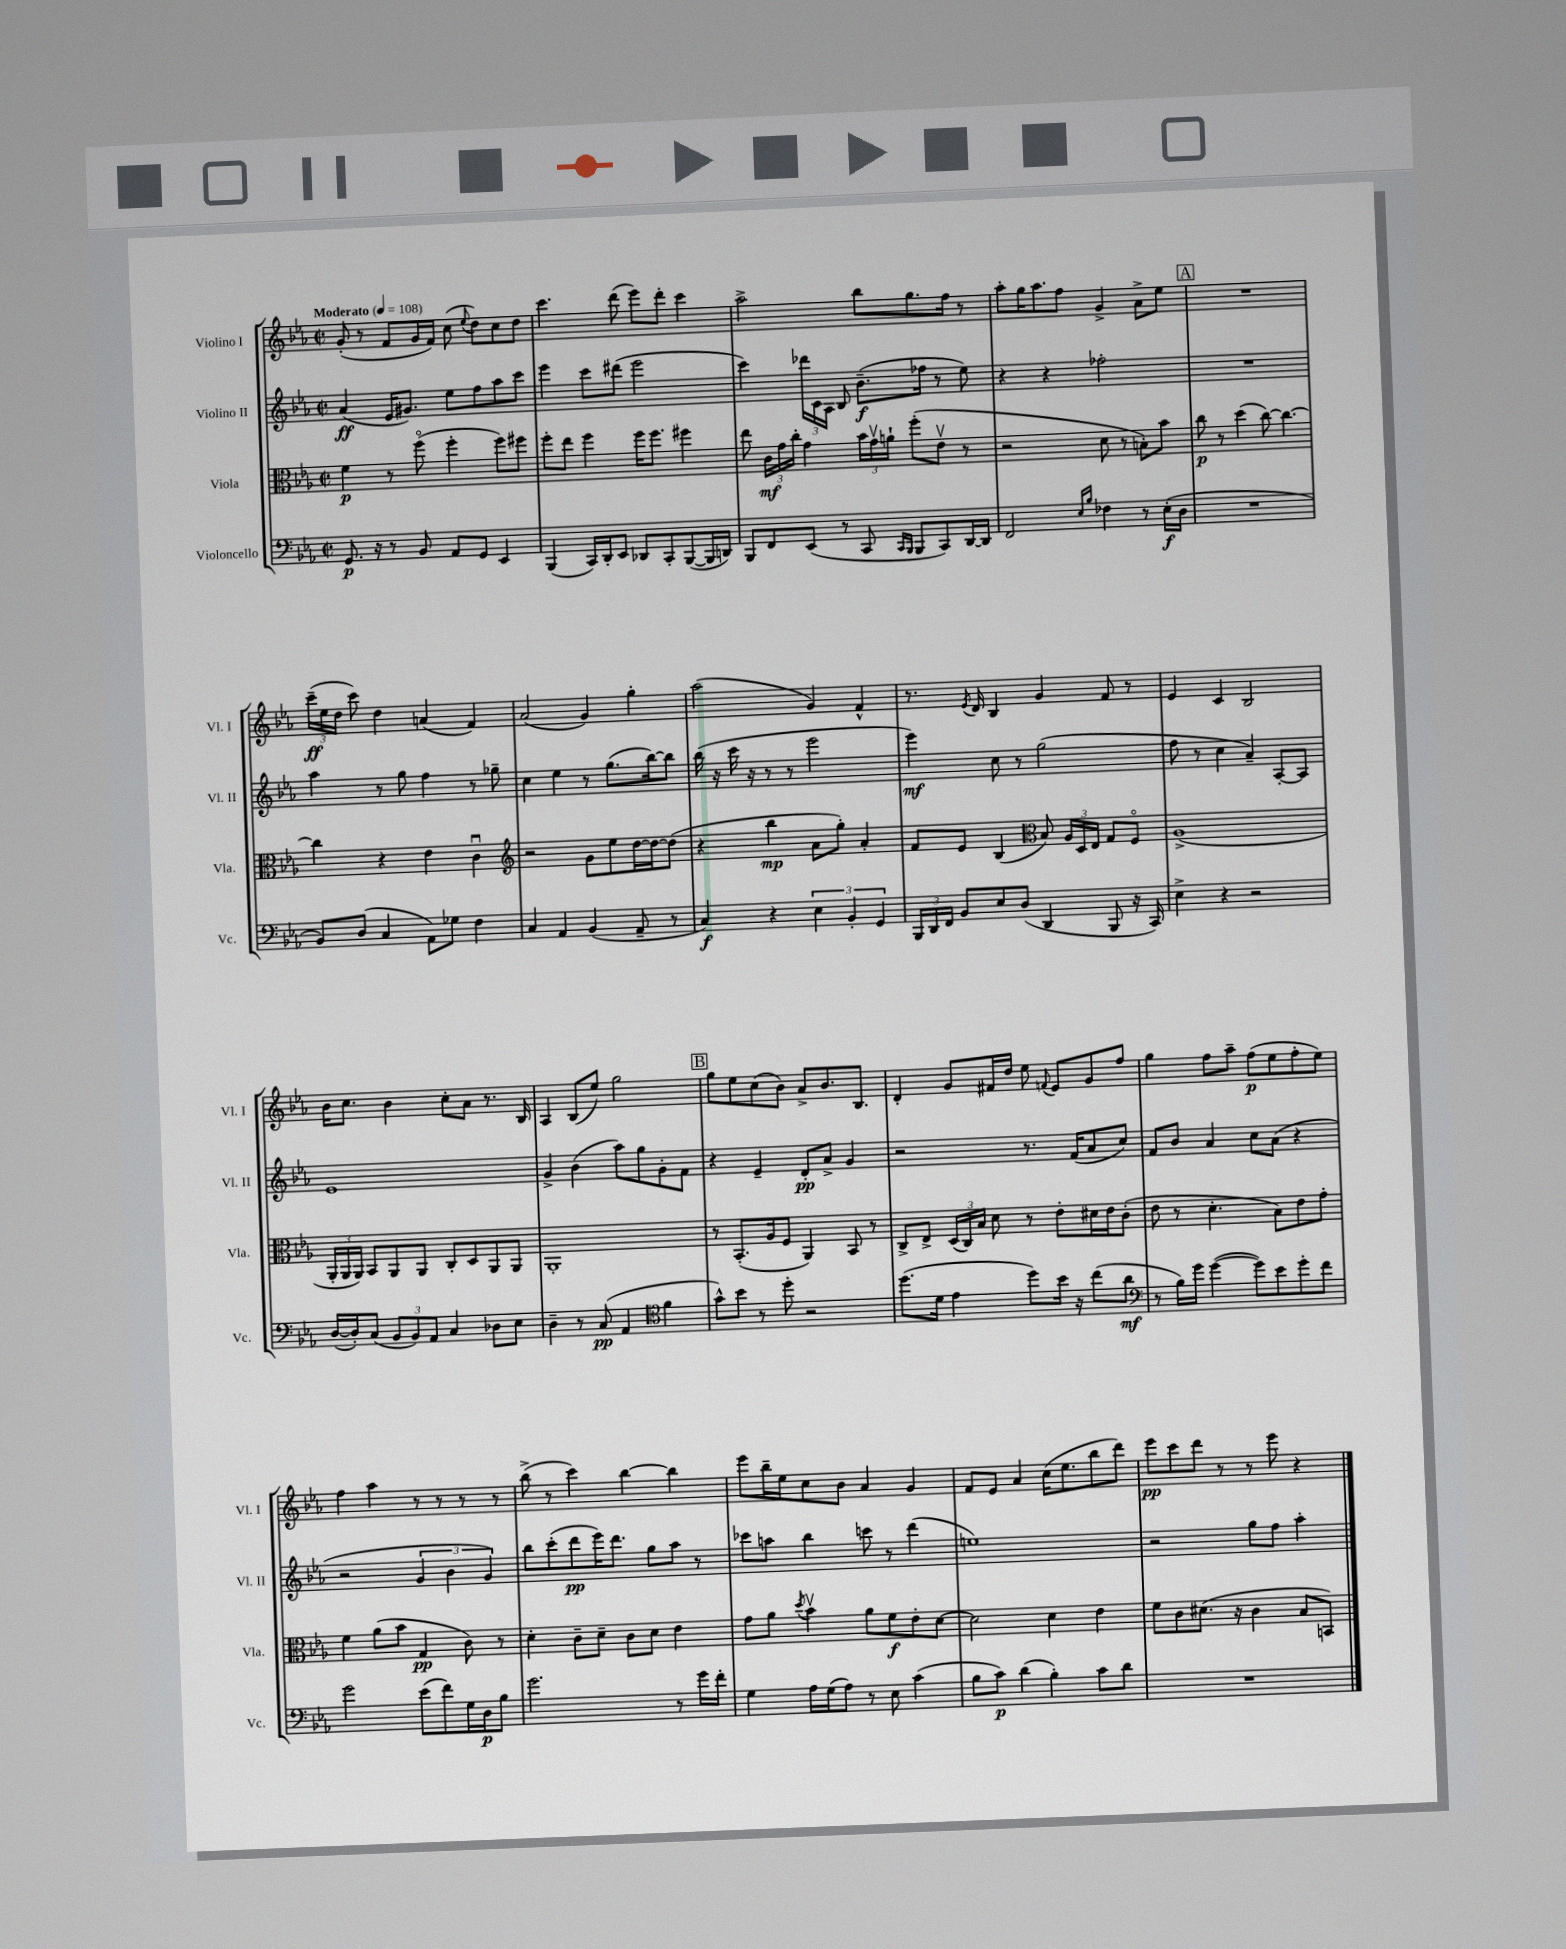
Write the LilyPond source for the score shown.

<<
\new StaffGroup <<
\new Staff = "s0" \with { instrumentName = "Violino I" shortInstrumentName = "Vl. I" } {
    \clef treble \key ees \major \defaultTimeSignature \time 2/2 \tempo "Moderato" 4 = 108
    \autoBeamOff g'8-.( r8 f'8[ g'16 f'16]) c''8( \appoggiatura { ees''8 } d''8[) c''8 d''8] |
    c'''4. d'''8( ees'''8[) d'''8]-. c'''4 |
    aes''2-> bes''8[ g''8. f''16] r8 |
    aes''8[-. g''16 aes''8. f''8] g'4-> aes'8[-> ees''8] |
    \mark \markup { \box "A" } R1 |
    \tuplet 3/2 { c'''16[--\ff( ees''16 d''16] } c'''8) d''4 a'4( f'4) |
    aes'2( g'4) g''4-. |
    aes''2( g'4) f'4-^ |
    r8. \acciaccatura { ees'8 } d'16 bes4 g'4 f'8 r8 |
    ees'4 c'4 bes2 |
    bes'16[ c''8.] bes'4 c''8[-. aes'8] r8. bes16 |
    aes4 bes8[( ees''8]) g''2 |
    \mark \markup { \box "B" } g''8[ ees''8 c''8( bes'8]) aes'8[-> bes'8. bes8.] |
    d'4-. g'8[ fis'16 d''16] ees''8 \appoggiatura { f'8 } ees'8[ g'8 f''8] |
    g''4 f''8[ aes''8]-- f''8[\p( ees''8 f''8-. ees''8]) |
    f''4 aes''4 r8 r8 r8 r8 |
    bes''8->( r8 c'''4) bes''4~ bes''4 |
    ees'''8[ bes''16-- ees''16 c''8 bes'8] aes'4 g'4 |
    f'8[ ees'8] aes'4 c''16[( ees''8. bes''8 d'''8]) |
    ees'''8[\pp c'''8 d'''8] r8 r8 ees'''8 r4 \bar "|." |
}
\new Staff = "s1" \with { instrumentName = "Violino II" shortInstrumentName = "Vl. II" } {
    \clef treble \key ees \major \defaultTimeSignature \time 2/2
    \autoBeamOff aes'4\ff( ees'16[ gis'8.]) ees''8[ f''8 aes''8 c'''8] |
    ees'''4 c'''8[ dis'''8]( ees'''2 |
    c'''4) \tuplet 3/2 { des'''16[ c'16 aes16] } bes8 bes'8.[--\f( fes''16] r8 ees''8) |
    r4 r4 fes''2-. |
    \mark \markup { \box "A" } R1 |
    aes''4 r8 g''8 f''4 r8 ges''8-- |
    c''4 ees''4 r8 g''8.[( bes''16~) bes''8] |
    bes''16( r16 c'''16 r16 r8 r8 ees'''2 |
    ees'''4\mf) c''8 r8 g''2( |
    f''8 r8 c''4 aes'4--) aes8[~-. aes8] |
    ees'1 |
    g'4-> bes'4( aes''8[) g''8 g'8-. f'8] |
    \mark \markup { \box "B" } r4 ees'4-- d'8[-.\pp aes'8]-> g'4 |
    r2 r8. f'16[( aes'8 c''8]) |
    f'8[ bes'8] aes'4 c''8[ aes'8]( r4 |
    r2 \tuplet 3/2 { g'4 bes'4 g'4) } |
    bes''8[ c'''8-.( d'''8\pp ees'''16) d'''8.] g''8[ aes''8] r8 |
    ces'''8[ a''8] bes''4 c'''8 r8 d'''4( |
    e''1) |
    r2 g''8[ f''8] aes''4-. \bar "|." |
}
\new Staff = "s2" \with { instrumentName = "Viola" shortInstrumentName = "Vla." } {
    \clef alto \key ees \major \defaultTimeSignature \time 2/2
    \autoBeamOff f'4\p r8 f''8\flageolet( f''4-. f''8[) fis''8] |
    f''8[-. ees''8] f''4 f''16[ f''8.] fis''4 |
    ees''8 \tuplet 3/2 { c'16[\mf g'16 c''16]-. } g'4 \tuplet 3/2 { bes'16[ g'16\upbow a'16]-! } f''8[-.( ees'8]\upbow r8 |
    r2 d'8 r8 b8[-.) bes'8] |
    \mark \markup { \box "A" } c''8\p r8 d''4( c''8~) c''4.~ |
    c''4 r4 ees'4 c'4\downbow |
    \clef treble r2 g'8[ ees''8 d''16~ d''16~ d''8]( |
    r4 bes''4\mp aes'8[ g''8]-.) aes'4-. |
    f'8[ ees'8] bes4( \clef alto bes8) \tuplet 3/2 { aes16[ d16 ees16] } g8[ f8]\flageolet |
    aes1->( |
    \tuplet 3/2 { aes,16[-. aes,16 aes,16]) } bes,8[ aes,8 aes,8] c8[-. d8 aes,8 aes,8] |
    aes,1-. |
    \mark \markup { \box "B" } r8 bes,8.[-.( aes16 f8] aes,4) bes,8 r8 |
    c8[-> ees8]-> \tuplet 3/2 { d16[( c16) bes16] } d'8 r8 ees'8[-. dis'16 ees'16 c'8]-.( |
    ees'8 r8 d'4.-. bes8[) ees'8 g'8]-. |
    f'4 aes'8[( bes'8] g4\pp c'8) r8 |
    d'4-. c'8[-- d'8]-- c'8[ d'8] ees'4 |
    g'8[ aes'8] \acciaccatura { d''8 } bes'4\upbow aes'8[ f'8\f ees'8-. d'8]~ |
    d'2 d'4 ees'4 |
    f'8[ c'8 dis'8.]( r16 c'4 bes8[ b,8]) \bar "|." |
}
\new Staff = "s3" \with { instrumentName = "Violoncello" shortInstrumentName = "Vc." } {
    \clef bass \key ees \major \defaultTimeSignature \time 2/2
    \autoBeamOff g,8.\p r16 r8 bes,8 aes,8[ g,8] ees,4 |
    bes,,4( c,16[) d,16-. ees,8] des,8[ c,8-. bes,,8~( bes,,16 d,16]) |
    bes,,8[ f,8 ees,8]( r8 c,8 \grace { c,16[ bes,,16] } bes,,8[ c,8) d,16~ d,16] |
    f,2 \grace { ees16[ bes16] } fes4 r8 ees16[-.\f( d16] |
    \mark \markup { \box "A" } R1 |
    bes,8[) d8]( c4 aes,8[) ges8] f4 |
    c4 aes,4 bes,4( aes,8-- r8 |
    c4\f) r4 \tuplet 3/2 { ees4 bes,4-. g,4 } |
    \tuplet 3/2 { bes,,16[ d,16 f,16] } bes,8[ ees8 d8]( d,4 bes,,8 r16 c,16) |
    ees4-> r4 r2 |
    d16[~( d16-.) c8]( \tuplet 3/2 { bes,8[ bes,8) aes,8] } c4 des8[ ees8] |
    d4-- r8 c8\pp( aes,4 \clef tenor f'4 |
    \mark \markup { \box "B" } g'8[-^) bes'8] r8 d''8-. r2 |
    d''8.[( d'16] ees'4 d''8[) bes'16] r16 c''8[( aes'8]\mf |
    \clef bass r8 bes16[) g'16] g'4~( g'8[) ees'8 g'8-. f'8] |
    g'2 ees'8[( f'8) g16 d16\p bes8] |
    g'2. r8 g'16[ f'16]-. |
    g4 aes16[ g16( aes8]) r8 ees8 c'4( |
    bes8[ c'8]\p) d'4( bes4-.) c'8[ d'8] |
    R1 \bar "|." |
}
>>
>>
\layout { \context { \Score \remove "Bar_number_engraver" } }
